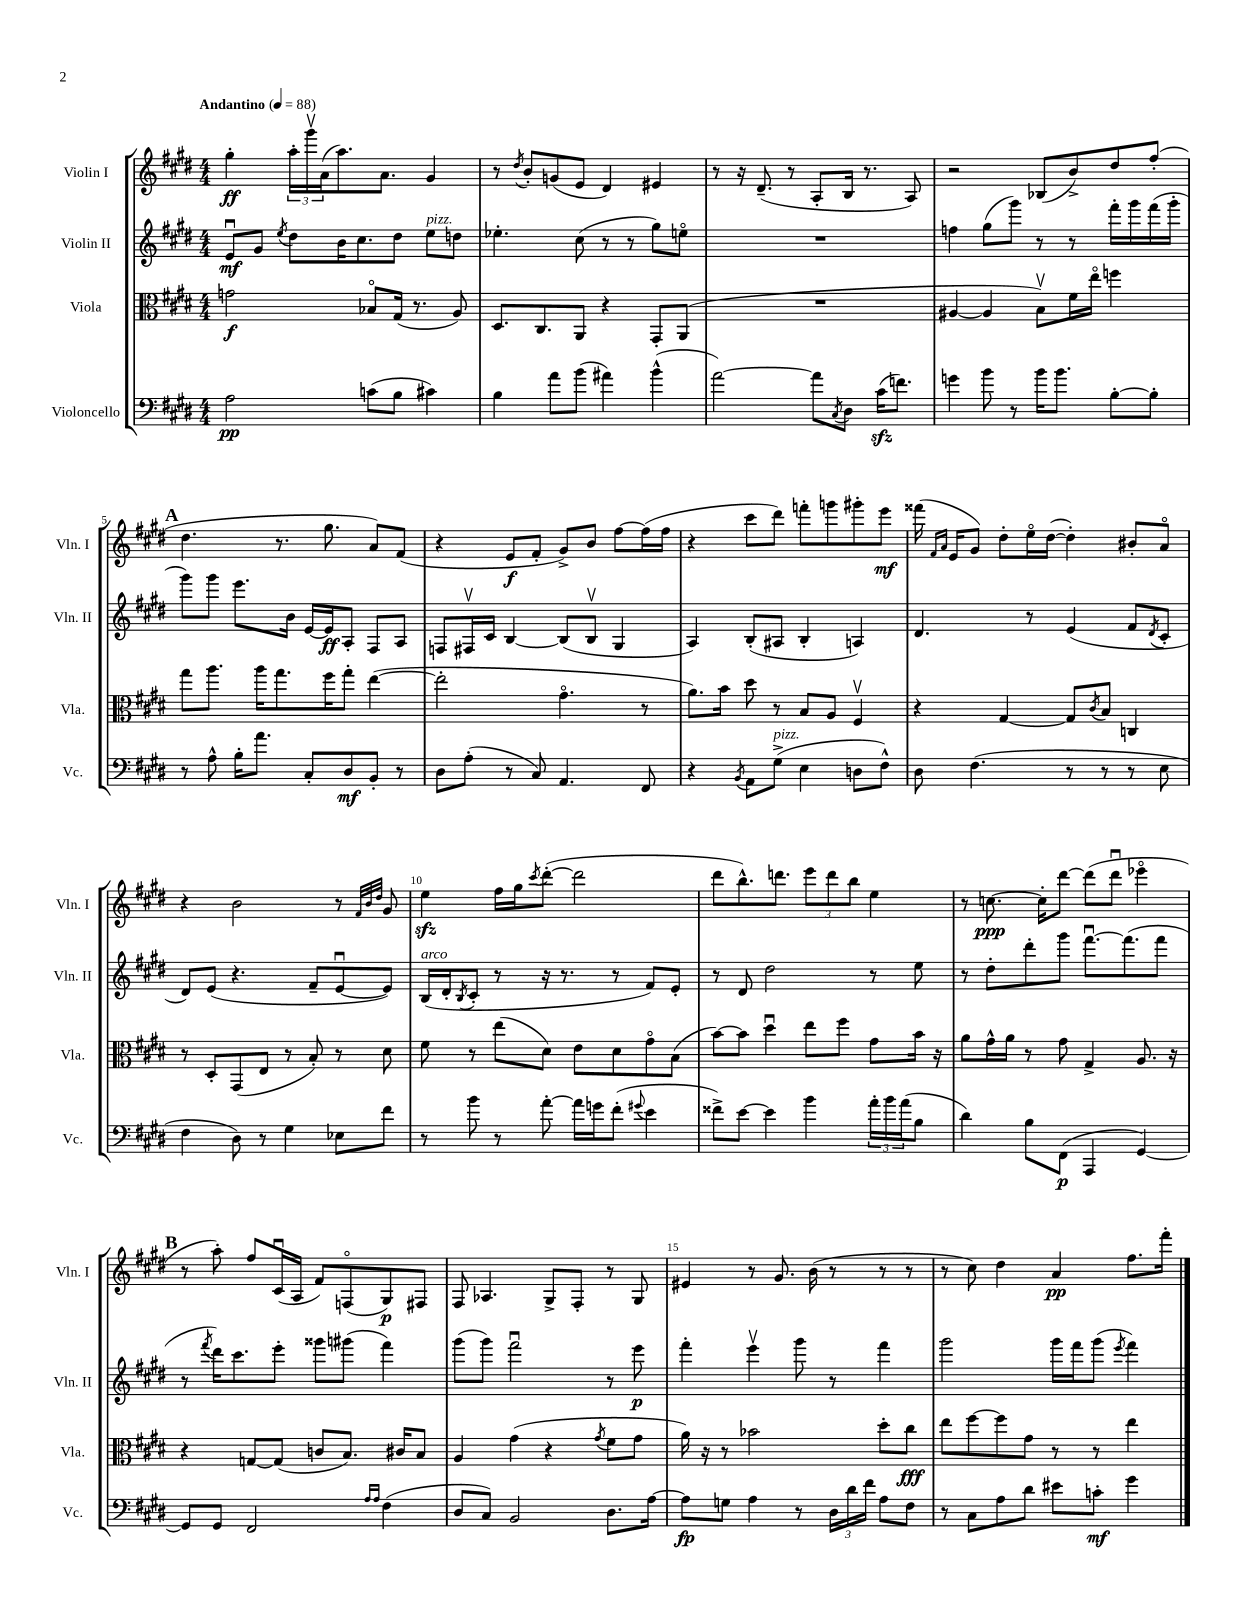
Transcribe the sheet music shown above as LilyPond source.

<<
\new StaffGroup <<
\new Staff = "s0" \with { instrumentName = "Violin I" shortInstrumentName = "Vln. I" } {
    \clef treble \key e \major \numericTimeSignature \time 4/4 \tempo "Andantino" 4 = 88
    gis''4-.\ff \tuplet 3/2 { a''16-. gis'''16\upbow a'16( } a''8.) a'8. gis'4 |
    r8 \acciaccatura { dis''8 } b'8-. g'8( e'8 dis'4) eis'4 |
    r8 r16 dis'8.--( r8 a8-. b16 r8. a8) |
    r2 bes8( b'8->) dis''8 fis''8-.( |
    \mark \markup { \bold "A" } dis''4. r8. gis''8. a'8) fis'8( |
    r4 e'8\f fis'8-. gis'8->) b'8 fis''8~ fis''16( fis''16 |
    r4 cis'''8 dis'''8) f'''8-. g'''8 gis'''8-. e'''8\mf |
    fisis'''16( \grace { fis'16 a'16 } e'16 gis'8) dis''8-. e''16\flageolet dis''16~( dis''4-.) bis'8-. a'8\flageolet |
    r4 b'2 r8 \grace { fis'32 b'32 dis''32 } gis'8 |
    e''4\sfz fis''16 gis''16 \acciaccatura { cis'''8 } dis'''8~-.( dis'''2 |
    dis'''8 b''8.-^) d'''8. \tuplet 3/2 { e'''8 d'''8 b''8 } e''4 |
    r8 c''8.~\ppp c''16-. dis'''8~ dis'''8( dis'''8\downbow ees'''4\flageolet |
    \mark \markup { \bold "B" } r8 a''8-.) fis''8 cis'16\downbow( a16 fis'8) f8\flageolet( gis8\p) fis8 |
    fis8 aes4. gis8-> fis8-. r8 gis8 |
    eis'4 r8 gis'8. b'16( r8 r8 r8 |
    r8 cis''8) dis''4 a'4\pp fis''8. fis'''16-. \bar "|." |
}
\new Staff = "s1" \with { instrumentName = "Violin II" shortInstrumentName = "Vln. II" } {
    \clef treble \key e \major \numericTimeSignature \time 4/4
    e'8\downbow\mf gis'8 \acciaccatura { e''8 } dis''8 b'16 cis''8. dis''8 e''8^\markup { \italic "pizz." } d''8 |
    ees''4.-. cis''8( r8 r8 gis''8) e''8\flageolet |
    R1 |
    f''4 gis''8( gis'''8) r8 r8 fis'''16-. gis'''16 fis'''16( gis'''16-. |
    \mark \markup { \bold "A" } gis'''8) gis'''8 e'''8. b'16 e'16~ e'16\ff a8-. fis8 a8 |
    f8 fis16\upbow cis'16 b4~ b8( b8\upbow gis4 |
    a4) b8-.( ais8 b4-. a4) |
    dis'4. r8 e'4( fis'8 \acciaccatura { dis'8 } cis'8-. |
    dis'8) e'8( r4. fis'8-- e'8~\downbow e'8) |
    b16^\markup { \italic "arco" }( dis'16-. \acciaccatura { b8 } cis'8-. r8 r16 r8. r8 fis'8) e'8-. |
    r8 dis'8 dis''2 r8 e''8 |
    r8 dis''8-. dis'''8-. gis'''8 fis'''8.~\downbow fis'''8.( fis'''8 |
    \mark \markup { \bold "B" } r8 \acciaccatura { fis'''8 } dis'''16) cis'''8. e'''8-. gisis'''8 gis'''8( fis'''4) |
    gis'''8( gis'''8) fis'''2\downbow r8 e'''8\p |
    fis'''4-. e'''4\upbow gis'''8 r8 fis'''4 |
    gis'''2 gis'''16 fis'''16 gis'''8( \acciaccatura { e'''8 } fis'''4) \bar "|." |
}
\new Staff = "s2" \with { instrumentName = "Viola" shortInstrumentName = "Vla." } {
    \clef alto \key e \major \numericTimeSignature \time 4/4
    g'2\f bes8\flageolet gis16( r8. a8) |
    dis8. cis8. a,8 r4 gis,8-. a,8( |
    R1 |
    ais4~ ais4 b8\upbow) fis'16 e''16\flageolet f''4 |
    \mark \markup { \bold "A" } gis''8 a''8. a''16 gis''8. fis''16 gis''8-. e''4~( |
    e''2-. gis'4.\flageolet r8 |
    a'8.) b'16 dis''8 r8 b8 a8 fis4\upbow |
    r4 gis4~ gis8 \acciaccatura { cis'8 } b8 c4 |
    r8 dis8-. gis,8( e8 r8 b8-.) r8 dis'8 |
    fis'8 r8 e''8( dis'8) e'8 dis'8 gis'8\flageolet b8( |
    b'8~) b'8 dis''4\downbow e''8 fis''8 gis'8 b'16 r16 |
    a'8 gis'16-^ a'16 r8 gis'8 gis4-> a8. r16 |
    \mark \markup { \bold "B" } r4 g8~ g8( c'8 b8.) cis'16 b8 |
    a4 gis'4( r4 \acciaccatura { gis'8 } fis'8 gis'8 |
    a'16) r16 r8 bes'2 dis''8-. cis''8\fff |
    e''8 fis''8~ fis''8 gis'8 r8 r8 e''4 \bar "|." |
}
\new Staff = "s3" \with { instrumentName = "Violoncello" shortInstrumentName = "Vc." } {
    \clef bass \key e \major \numericTimeSignature \time 4/4
    a2\pp c'8( b8 cis'4) |
    b4 a'8 b'8( ais'4) b'4-^( |
    a'2~) a'8 \acciaccatura { cis8 } dis8 cis'16\sfz( f'8.) |
    g'4 b'8 r8 b'16 b'8. b8~-. b8-. |
    \mark \markup { \bold "A" } r8 a8-^ b16-. a'8. cis8-. dis8\mf b,8-. r8 |
    dis8 a8-.( r8 cis8) a,4. fis,8 |
    r4 \acciaccatura { b,8 } a,8 gis8->^\markup { \italic "pizz." }( e4 d8 fis8-^) |
    dis8 fis4.( r8 r8 r8 e8 |
    fis4 dis8) r8 gis4 ees8 fis'8 |
    r8 b'8 r8 a'8~-. a'16 g'16 fis'8-.( \appoggiatura { gis'8 } e'4 |
    fisis'8->) e'8~ e'4 b'4 \tuplet 3/2 { a'16-. b'16 a'16( } b8 |
    dis'4) b8 fis,8\p( a,,4 gis,4~) |
    \mark \markup { \bold "B" } gis,8 gis,8 fis,2 \grace { a16 a16 } fis4( |
    dis8 cis8) b,2 dis8. a16~ |
    a8\fp g8 a4 r8 \tuplet 3/2 { dis16 dis'16 fis'16 } a8 fis8 |
    r8 cis8 a8 dis'8 eis'8 c'8-.\mf gis'4 \bar "|." |
}
>>
>>
\layout { \context { \Score \override BarNumber.break-visibility = ##(#f #t #t) barNumberVisibility = #(every-nth-bar-number-visible 5) } }
